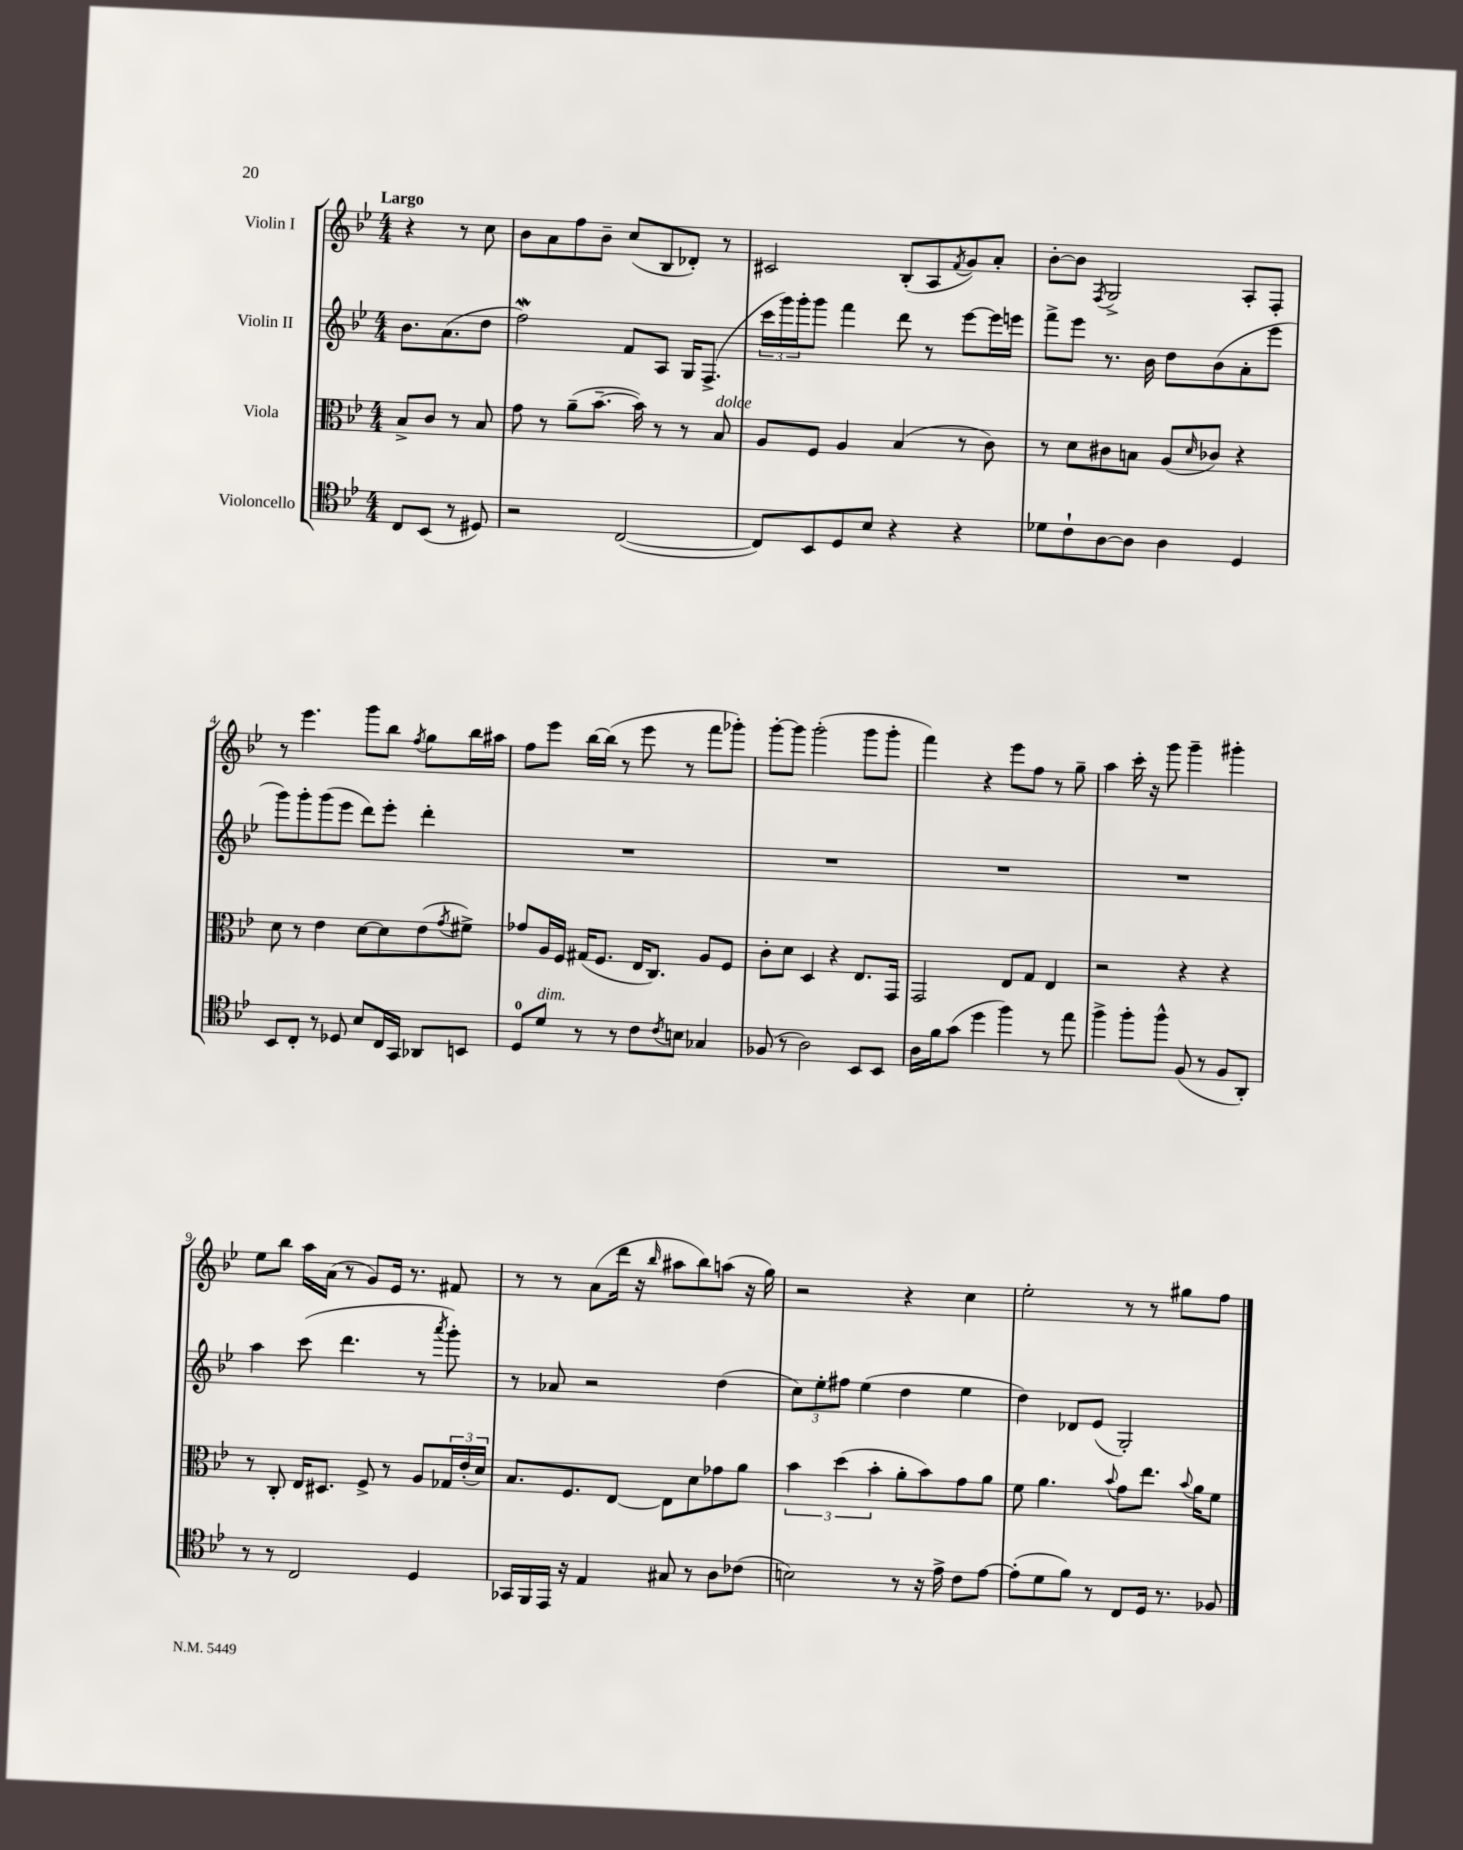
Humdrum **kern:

**kern	**kern	**kern	**kern
*part4	*part3	*part2	*part1
*staff4	*staff3	*staff2	*staff1
*I"Violoncello	*I"Viola	*I"Violin II	*I"Violin I
*clefC4	*clefC3	*clefG2	*clefG2
*k[b-e-]	*k[b-e-]	*k[b-e-]	*k[b-e-]
*M4/4	*M4/4	*M4/4	*M4/4
=	=	=	=
!	!	!	!LO:TX:a:B:t=Largo
8C/L	8B-^/L	8.b-\L	4r
(8BB-/J	8c/J	.	.
.	.	(8.a\	.
8r	8r	.	8r
8D#X/)	8B-/	8dd\J	8cc\
=1	=1	=1	=1
2r	8g\	2ffW\)	8b-\L
.	8r	.	8a\
.	(8a~\L	.	8ff\
.	[8.b-~\J	.	8b-~\J
([2C/	.	8f/L	(8cc/L
.	16b-\])	.	.
.	8r	8A/J	8B-/
.	8r	16G/KL	8d-X'/J)
.	.	(8.F^/J	.
!	!LO:TX:a:i:t=dolce	!	!
.	8B-/	.	8r
=2	=2	=2	=2
8C/L])	8A/L	24ccc\LL	2c#X/
.	.	24ggg\)	.
.	.	24ggg'\J	.
8BB-/	8F/J	8ggg\J	.
8D/	4A/	4fff\	.
8B-/J	.	.	.
4r	(4B-/	8ddd\	(8B-'/L
.	.	8r	8A/
.	.	.	8qf/
4r	8r	[8eee-\L	8g/)
.	8c\)	16eee-\L]	8a'/J
.	.	16eeen\JJ	.
=3	=3	=3	=3
8d-X\L	8r	8fff^\L	[8b-'\L
8c`\	8d\L	8eee-\J	8b-\J]
.	.	.	8qF/
[8A\	8c#X\	8.r	2G^/
8A\J]	8Bn\J	.	.
.	.	16b-\	.
4A\	(8A/L	8dd\L	.
.	16qqd/	.	.
.	8c-X/J)	(8b-\	.
4D/	4r	8a'\	8A'/L
.	.	8eee-\J	8F'/J
!!LO:LB:g=z
=4	=4	=4	=4
8BB-/L	8d\	8ggg\L)	8r
8C'/J	8r	8ggg'\	4.eee-\
8r	4e-\	(8ggg\	.
8D-X/	.	8eee-\J	.
8B-/L	[8d\L	8ddd\L)	8ggg\L
16C/L	8d\]	8eee-'\J	8bb-\J
16GG/JJ	.	.	.
.	.	.	8qff/
8AA-X/L	(8e-\	4ddd'\	8gg\L
.	8qg/	.	.
8BBn/J	8f#X^\J)	.	16bb-\L
.	.	.	16aa#X\JJ
=5	=5	=5	=5
8D/L	8g-X/L	1r	8ff\L
!LO:TX:a:i:t=dim.	!	!	!
8d/J	16A/L	.	8eee-\J
.	16F/JJ	.	.
8r	(16G#X/KL	.	[16bb-\LL
.	8.F/J	.	(16bb-\JJ]
8r	.	.	8r
8c\L	16E-/KL	.	8eee-\
.	8.C/J)	.	.
8qc/	.	.	.
8Bn\J	.	.	8r
4G-X/	8A/L	.	8fff\L
.	8F/J	.	8ggg-X'\J)
=6	=6	=6	=6
(8F-X/	8c'\L	1r	[8ggg'\L
8r	8d\J	.	8ggg\J]
2A\)	4D/	.	(2ggg'\
.	4r	.	.
8BB-/L	8.E-/L	.	8ggg\L
8BB-/J	.	.	8ggg'\J
.	16GG/Jk	.	.
=7	=7	=7	=7
16A\LL	2GG/	1r	4fff\)
16f\J	.	.	.
(8g\J	.	.	.
4dd\	.	.	4r
4ff\)	8E-/L	.	8eee-\L
.	8G/J	.	8ff\J
8r	4E-/	.	8r
8ee-\	.	.	8gg~\
=8	=8	=8	=8
4ff^\	2r	1r	4aa\
8ff'\L	.	.	16ccc'\
.	.	.	16r
8ff^^\J	.	.	8ggg\
(8F/	4r	.	4ggg~\
8r	.	.	.
8F/L	4r	.	4ggg#X'\
8AA'/J)	.	.	.
!!LO:LB:g=z
=9	=9	=9	=9
8r	8r	4aa\	8ee-\L
8r	8C'/	.	8bb-\J
2C/	16E-/KL	(8ccc\	16aa\LL
.	8.D#X/J	.	(16a\JJ
.	.	4.ddd\	8r
.	8F^/	.	8g/L)
.	8r	.	16e-/Jk
.	.	.	8.r
4D/	8A/L	8r	.
.	.	8qaaa/	.
.	24G-X/L	8ggg'\)	8f#X/
.	(24e-'/	.	.
.	24d/JJ)	.	.
=10	=10	=10	=10
16GG-X/LL	8.B-/L	8r	8r
16FF/	.	.	.
16EE-/JJ	.	8a-X/	8r
16r	8.F/	.	.
4E-/	.	2r	(8a\L
.	[8E-/J	.	16ddd\Jk
.	.	.	16r
.	.	.	16qqbb-/
8G#X/	8E-\L]	.	8aa#X\L
8r	8d\	.	8bb-\)
8A\L	8g-X\	(4dd\	(8aan\J
(8c-X\J	8a\J	.	16r
.	.	.	16gg\)
=11	=11	=11	=11
2Bn\)	6b-\	12cc\L)	2r
.	.	12ee-'\	.
.	(6dd\	12ff#X\J	.
.	.	(4ee-\	.
.	6b-'\	.	.
8r	8a'\L	4dd\	4r
16r	8b-\)	.	.
16e-^\	.	.	.
8c\L	8g\	4ee-\	4cc\
[8e-\J	8a\J	.	.
=12	=12	=12	=12
(8e-'\L]	8f\	4dd\)	2ee-'\
8d\	4.a\	.	.
8f\J)	.	8d-X/L	.
8r	.	(8e-/J	.
.	8qqb-/	.	.
8C/L	8g\L	2G'/)	8r
16D/Jk	8.ee-\J	.	8r
8.r	.	.	.
.	.	.	8gg#X\L
.	8qqb-/	.	.
.	16a\KL	.	.
8F-X/	8f\J	.	8ff\J
==	==	==	==
*-	*-	*-	*-
